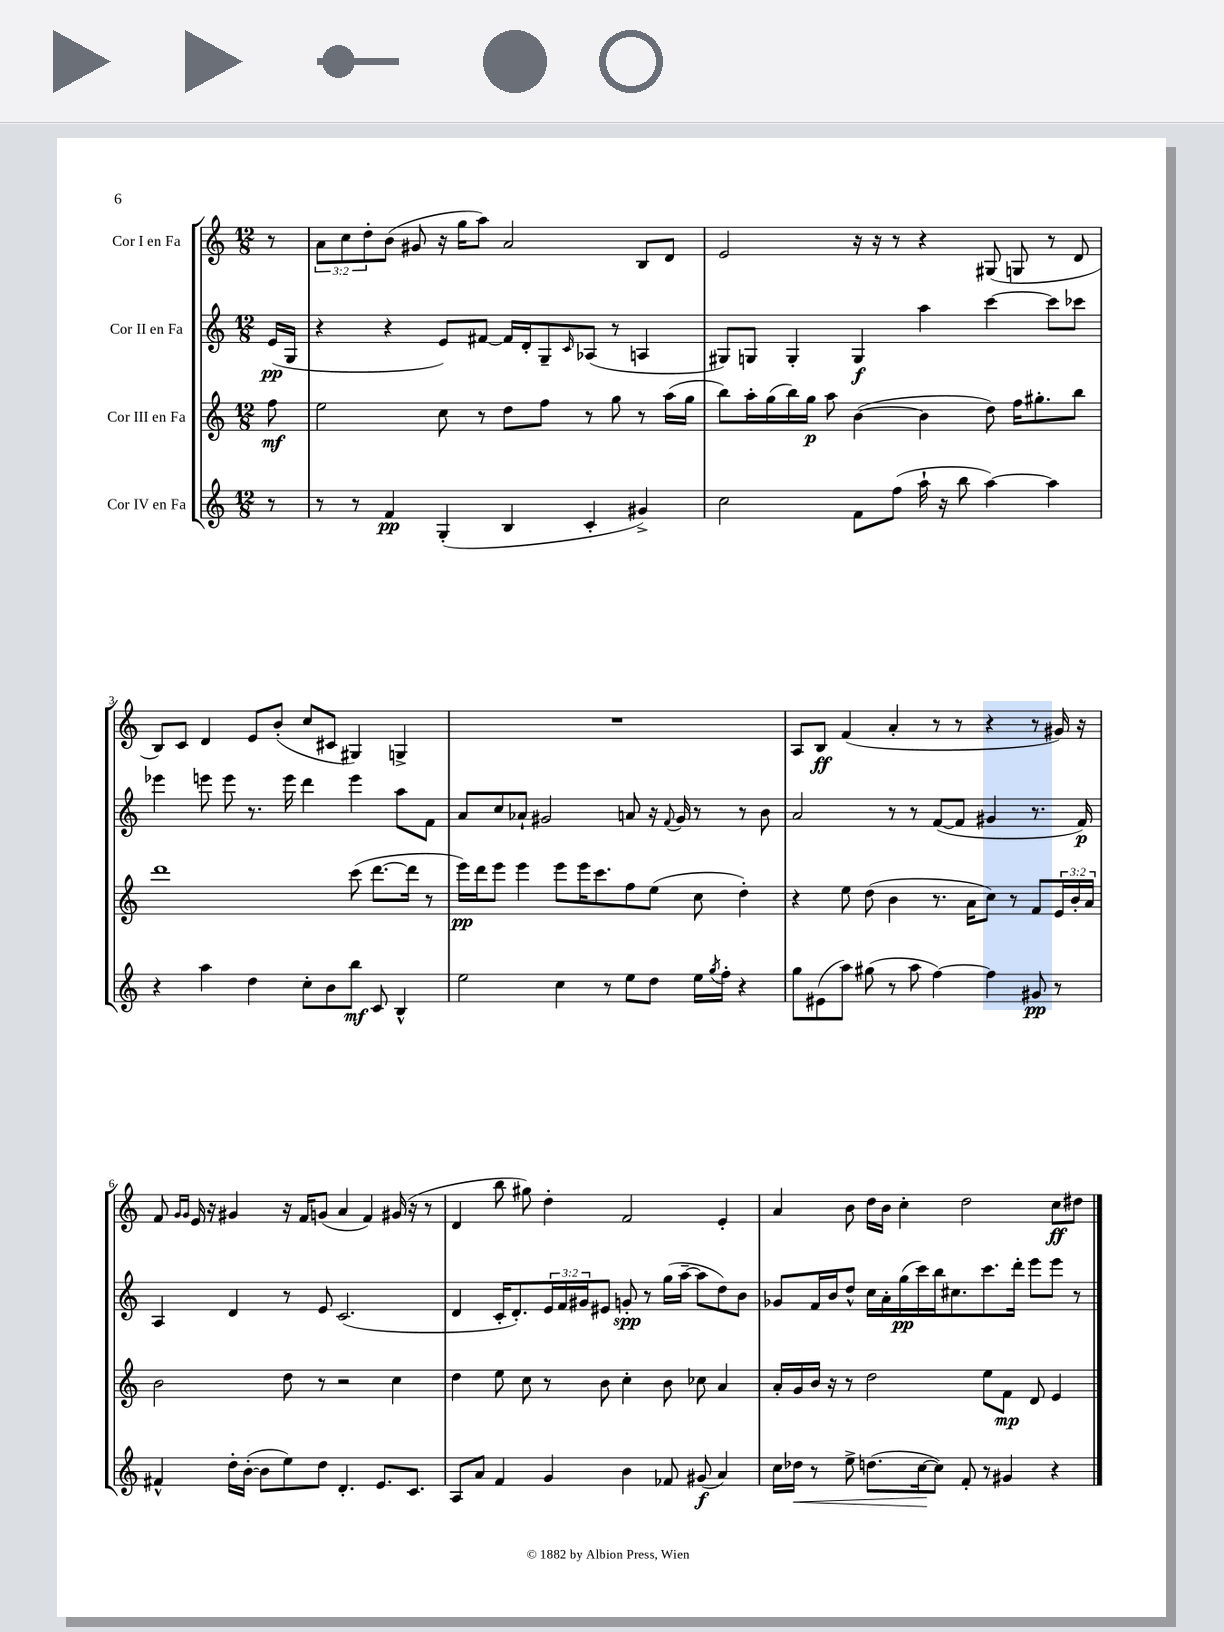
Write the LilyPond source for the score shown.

<<
\new StaffGroup <<
\new Staff = "s0" \with { instrumentName = "Cor I en Fa" } {
    \clef treble \key c \major \numericTimeSignature \time 12/8 \override Staff.TupletNumber.text = #tuplet-number::calc-fraction-text \partial 8
    r8 |
    \tuplet 3/2 { a'8 c''8 d''8-. } b'8( gis'8 r16 g''16 a''8) a'2 b8 d'8 |
    e'2 r16 r16 r8 r4 gis8( g8 r8 d'8 |
    b8) c'8 d'4 e'8 b'8-.( c''8 cis'8 gis4) g4-> |
    R1. |
    a8 b8\ff f'4( a'4-. r8 r8 r4 r8 gis'16) r16 |
    f'8 \grace { g'16 g'16 } e'16 r16 gis'4 r16 f'16 g'8( a'4 f'4) gis'16( r16 r8 |
    d'4 b''8 gis''8) d''4-. f'2 e'4-. |
    a'4 b'8 d''16 b'16 c''4-. d''2 c''8\ff dis''8 \bar "|." |
}
\new Staff = "s1" \with { instrumentName = "Cor II en Fa" } {
    \clef treble \key c \major \numericTimeSignature \time 12/8 \override Staff.TupletNumber.text = #tuplet-number::calc-fraction-text \partial 8
    e'16\pp( g16 |
    r4 r4 e'8) fis'8~ fis'16 d'16-. g8-- \grace { c'16 } aes8( r8 a4 |
    gis8) g8 g4-. g4\f a''4 c'''4~ c'''8 ces'''8 |
    ees'''4 e'''8 e'''8 r8. e'''16 d'''4 e'''4 a''8 f'8 |
    a'8 c''8 aes'8-! gis'2 a'8 r16 \appoggiatura { f'8 } gis'16 r8 r8 b'8 |
    a'2 r8 r8 f'8~( f'8 gis'4 r8. f'16\p) |
    a4 d'4 r8 e'8 c'2.( |
    d'4 c'16-. d'8.-.) \tuplet 3/2 { e'16 f'16 gis'16 } eis'8 g'8-.\spp r8 g''16( a''16~-- a''8 d''8) b'8 |
    ges'8 f'16 b'16 d''8-^ c''16 a'16-. g''16\pp( c'''16) b''16 cis''8. c'''8. d'''16-. e'''8 e'''8 r8 \bar "|." |
}
\new Staff = "s2" \with { instrumentName = "Cor III en Fa" } {
    \clef treble \key c \major \numericTimeSignature \time 12/8 \override Staff.TupletNumber.text = #tuplet-number::calc-fraction-text \partial 8
    f''8\mf |
    e''2 c''8 r8 d''8 f''8 r8 g''8 r8 a''16( g''16 |
    b''8) a''16-. g''16( b''16) g''16\p a''8 b'4~( b'4 d''8) f''16 gis''8.-. b''8 |
    d'''1 c'''8( d'''8.~ d'''16 r8 |
    e'''16\pp) d'''16 e'''8 e'''4 e'''8 e'''16 c'''8. f''8 e''8( c''8 d''4-.) |
    r4 e''8 d''8( b'4 r8. a'16 c''8) r8 f'8 \tuplet 3/2 { e'16 b'16-. a'16 } |
    b'2 d''8 r8 r2 c''4 |
    d''4 e''8 c''8 r8 b'8 c''4-. b'8 ces''8 a'4 |
    a'16-. g'16 b'16 r16 r8 d''2 e''8 f'8\mp d'8 e'4 \bar "|." |
}
\new Staff = "s3" \with { instrumentName = "Cor IV en Fa" } {
    \clef treble \key c \major \numericTimeSignature \time 12/8 \partial 8
    r8 |
    r8 r8 f'4\pp g4-.( b4 c'4-. gis'4->) |
    c''2 f'8 f''8( a''16-! r16 b''8 a''4~) a''4 |
    r4 a''4 d''4 c''8-. b'8 b''8\mf c'8 b4-^ |
    e''2 c''4 r8 e''8 d''8 e''16 \acciaccatura { g''8 } f''16-. r4 |
    g''8 eis'8( a''8) gis''8( r8 a''8 f''4~) f''4 gis'8\pp r8 |
    fis'4-^ d''16-. b'16~-.( b'8 e''8) d''8 d'4.-. e'8. c'8. |
    a8 a'8 f'4 g'4 b'4 fes'8 gis'8\f( a'4) |
    c''16 des''16\< r8 e''8-> d''8.( c''16~\! c''8) f'8-. r8 gis'4 r4 \bar "|." |
}
>>
>>
